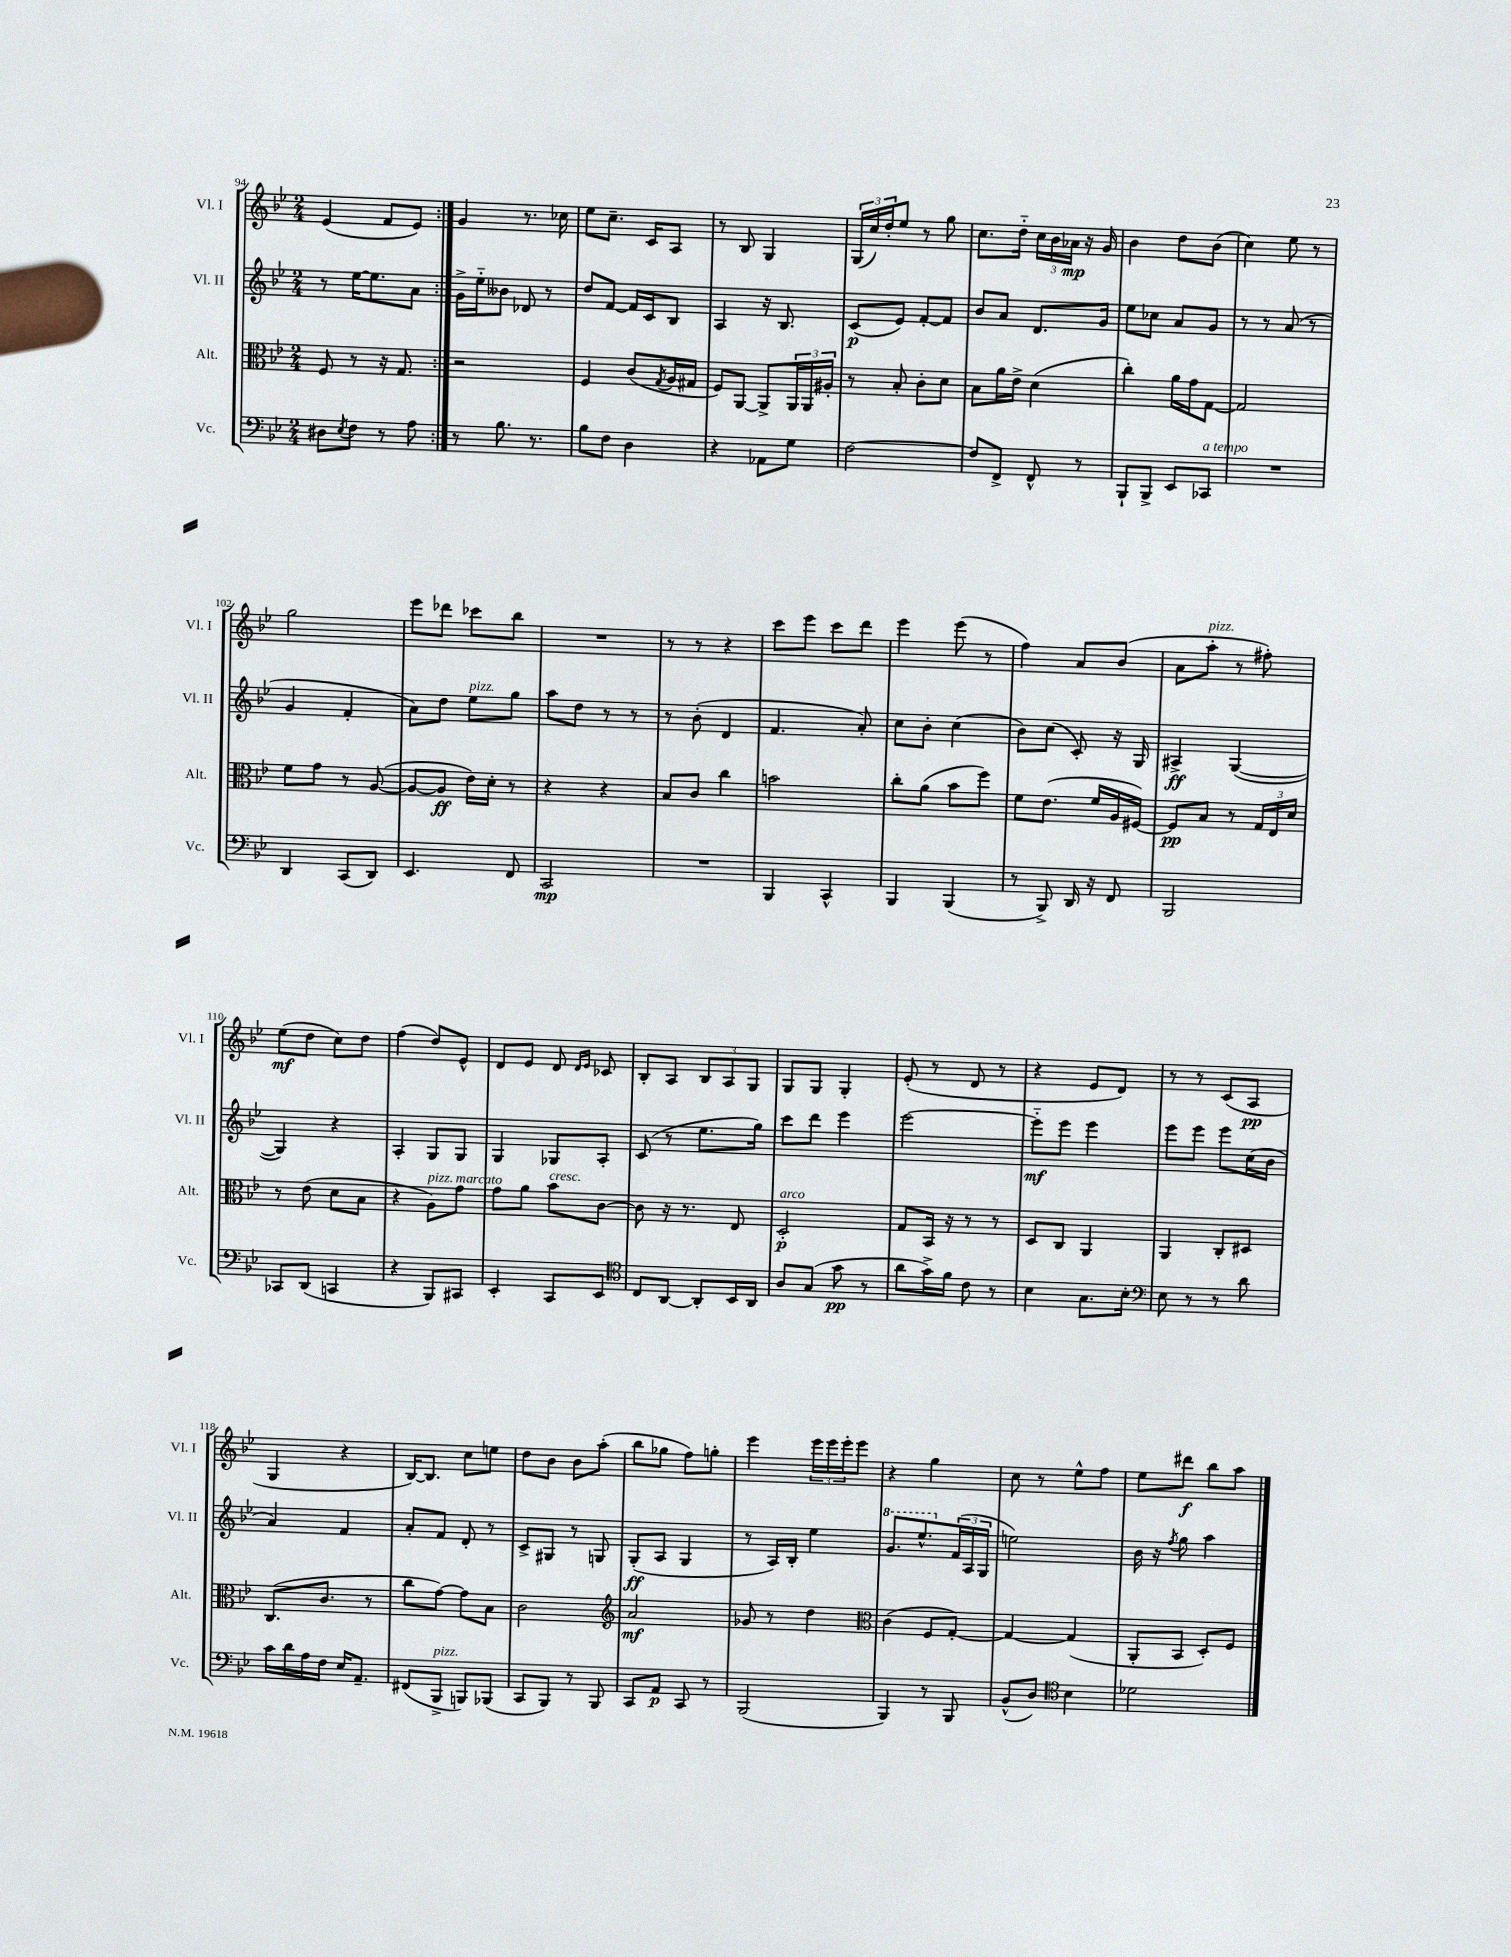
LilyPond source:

<<
\new StaffGroup <<
\new Staff = "s0" \with { instrumentName = "Vl. I" shortInstrumentName = "Vl. I" } {
    \clef treble \key bes \major \numericTimeSignature \time 2/4
    \repeat volta 2 { ees'4( f'8 ees'8) | }
    g'4 r8. ces''16 |
    ees''8 c''8.-- c'16 a8 |
    r8 bes8 g4 |
    \tuplet 3/2 { g16( c''16) d''16-. } ees''8 r8 g''8 |
    c''8. d''16-_ \tuplet 3/2 { c''16 bes'16 aes'16\mp } r16 g'16 |
    bes'4 d''8 bes'8( |
    c''4) ees''8 r8 |
    g''2 |
    ees'''8 des'''8 ces'''8 bes''8 |
    R2 |
    r8 r8 r4 |
    c'''8 ees'''8 c'''8 d'''8 |
    ees'''4 ees'''8( r8 |
    f''4) a'8 bes'8( |
    a'8 a''8-.^\markup { \italic "pizz." } r8 fis''8-.) |
    ees''8\mf( d''8 c''8) d''8 |
    f''4( d''8) ees'8-^ |
    d'8 ees'8 d'8 \grace { d'16 ees'16 } ces'8 |
    bes8-. a8 \tuplet 3/2 { bes8 a8 g8 } |
    g8 g8 g4-. |
    ees'8-.( r8 d'8 r8 |
    r4 ees'8 d'8) |
    r8 r8 c'8( a8\pp |
    g4 r4 |
    bes16~) bes8. c''8 e''8 |
    d''8 bes'8 bes'8 a''8-.( |
    bes''8 ges''8 f''8) g''8-. |
    ees'''4 \tuplet 3/2 { ees'''16 ees'''16 ees'''16-. } ees'''8 |
    r4 g''4 |
    c''8 r8 ees''8-^ f''8 |
    ees''8 dis'''8\f bes''8 a''8 \bar "|." |
}
\new Staff = "s1" \with { instrumentName = "Vl. II" shortInstrumentName = "Vl. II" } {
    \clef treble \key bes \major \numericTimeSignature \time 2/4
    \repeat volta 2 { r8 ees''16~ ees''8. a'8 | }
    g'16-> ees''16-_ beses'8 des'8 r8 |
    d''8 f'8~ f'16 c'16 bes8 |
    a4 r16 bes8. |
    c'8\p( ees'8) f'8~-. f'8 |
    bes'8 a'8 d'8. g'16 |
    ees''8 ces''8 a'8 g'8 |
    r8 r8 a'8( r8 |
    g'4 f'4-. |
    a'8) d''8 ees''8^\markup { \italic "pizz." } g''8 |
    a''8 d''8 r8 r8 |
    r8 bes'8-.( d'4 |
    f'4. a'8-.) |
    c''8 bes'8-. c''4( |
    bes'8) c''8( c'8-.) r16 g16 |
    ais4->\ff g4~( |
    g4) r4 |
    a4-. g8 g8 |
    g4 ges8 a8-. |
    c'8( r8 ees''8. g''16) |
    c'''8 d'''8 ees'''4 |
    ees'''2~ |
    ees'''8-_\mf ees'''8 ees'''4 |
    ees'''8 ees'''8 ees'''8 c''16( bes'16 |
    a'4) f'4 |
    a'8-. f'8 d'8-. r8 |
    c'8-> gis8 r8 g8 |
    g8-.\ff( a8 g4 |
    r8 a16) bes16-. ees''4 |
    \ottava #1 g''8. ees'''8.-^ \ottava #0 \tuplet 3/2 { f'16( a16 g16 } |
    e''2) |
    bes'16 r16 \acciaccatura { f''8 } g''8 a''4 \bar "|." |
}
\new Staff = "s2" \with { instrumentName = "Alt." shortInstrumentName = "Alt." } {
    \clef alto \key bes \major \numericTimeSignature \time 2/4
    \repeat volta 2 { f8 r8 r16 g8. | }
    r2 |
    f4 c'8( \acciaccatura { g8 } a16 gis16 |
    f8) a,8~ a,8-> \tuplet 3/2 { a,16 a,16 ais16-. } |
    r8 bes8-. c'8-. d'8 |
    bes8 a'16 ees'16-> d'4( |
    c''4-.) a'16 g'16 g8~ |
    g2 |
    f'8 g'8 r8 a8~( |
    a8~ a8\ff ees'16) d'16-. r8 |
    r4 r4 |
    bes8 c'8 c''4 |
    b'2 |
    c''8-. a'8( bes'8 f''8) |
    f'8 ees'8.( f'16 a16 fis16~) |
    fis8\pp bes8 r8 \tuplet 3/2 { g16 ees16 d'16 } |
    r8 ees'8( d'8 bes8 |
    r4 a8^\markup { \italic "pizz." }) g'8^\markup { \italic "marcato" } |
    g'8 a'8 bes'8^\markup { \italic "cresc." } c'8~ |
    c'8 r16 r8. ees8 |
    d2-.\p^\markup { \italic "arco" } |
    g8 bes,16 r16 r8 r8 |
    d8 c8 a,4 |
    a,4 c8-. dis8 |
    c8.( c'8. r8 |
    c''8 g'8~) g'8 bes8 |
    c'2 |
    \clef treble a'2\mf |
    ges'8 r8 d''4 |
    \clef alto c'4( f8 g8~-.) |
    g4~ g4( |
    a,8-. bes,8 d8-.) f8 \bar "|." |
}
\new Staff = "s3" \with { instrumentName = "Vc." shortInstrumentName = "Vc." } {
    \clef bass \key bes \major \numericTimeSignature \time 2/4
    \repeat volta 2 { dis8 \acciaccatura { ees8 } f8 r8 a8 | }
    r8 bes8. r8. |
    bes8 f8 d4 |
    r4 aes,8 g8 |
    f2~ |
    f8 f,8-> f,8-^ r8 |
    bes,,8-! bes,,8-> ees,8 ces,8^\markup { \italic "a tempo" } |
    R2 |
    d,4 c,8( d,8) |
    ees,4. f,8 |
    c,2\mp |
    R2 |
    bes,,4 c,4-^ |
    bes,,4 bes,,4( |
    r8 bes,,8->) d,16 r16 f,8 |
    bes,,2 |
    ces,8 d,8( c,4 |
    r4 bes,,8) cis,8 |
    ees,4-. c,8 ees,8 |
    \clef tenor c8 a,8~ a,8-. bes,16 a,16 |
    a8 g8( g'8\pp r8 |
    a'8 g'16->) f'16 c'8 r8 |
    bes4 g8. bes16-. |
    \clef bass ees8 r8 r8 d'8 |
    c'16 d'16 a16 f16 ees16 a,8.-- |
    fis,8( bes,,8->^\markup { \italic "pizz." } b,,8) bes,,8( |
    c,8 bes,,8) r8 bes,,8 |
    c,8 a,8\p c,8 r8 |
    bes,,2( |
    bes,,4) r8 bes,,8 |
    bes,8-^( d8) \clef tenor bes4 |
    des'2 \bar "|." |
}
>>
>>
\layout { \context { \Score currentBarNumber = #94 } }
